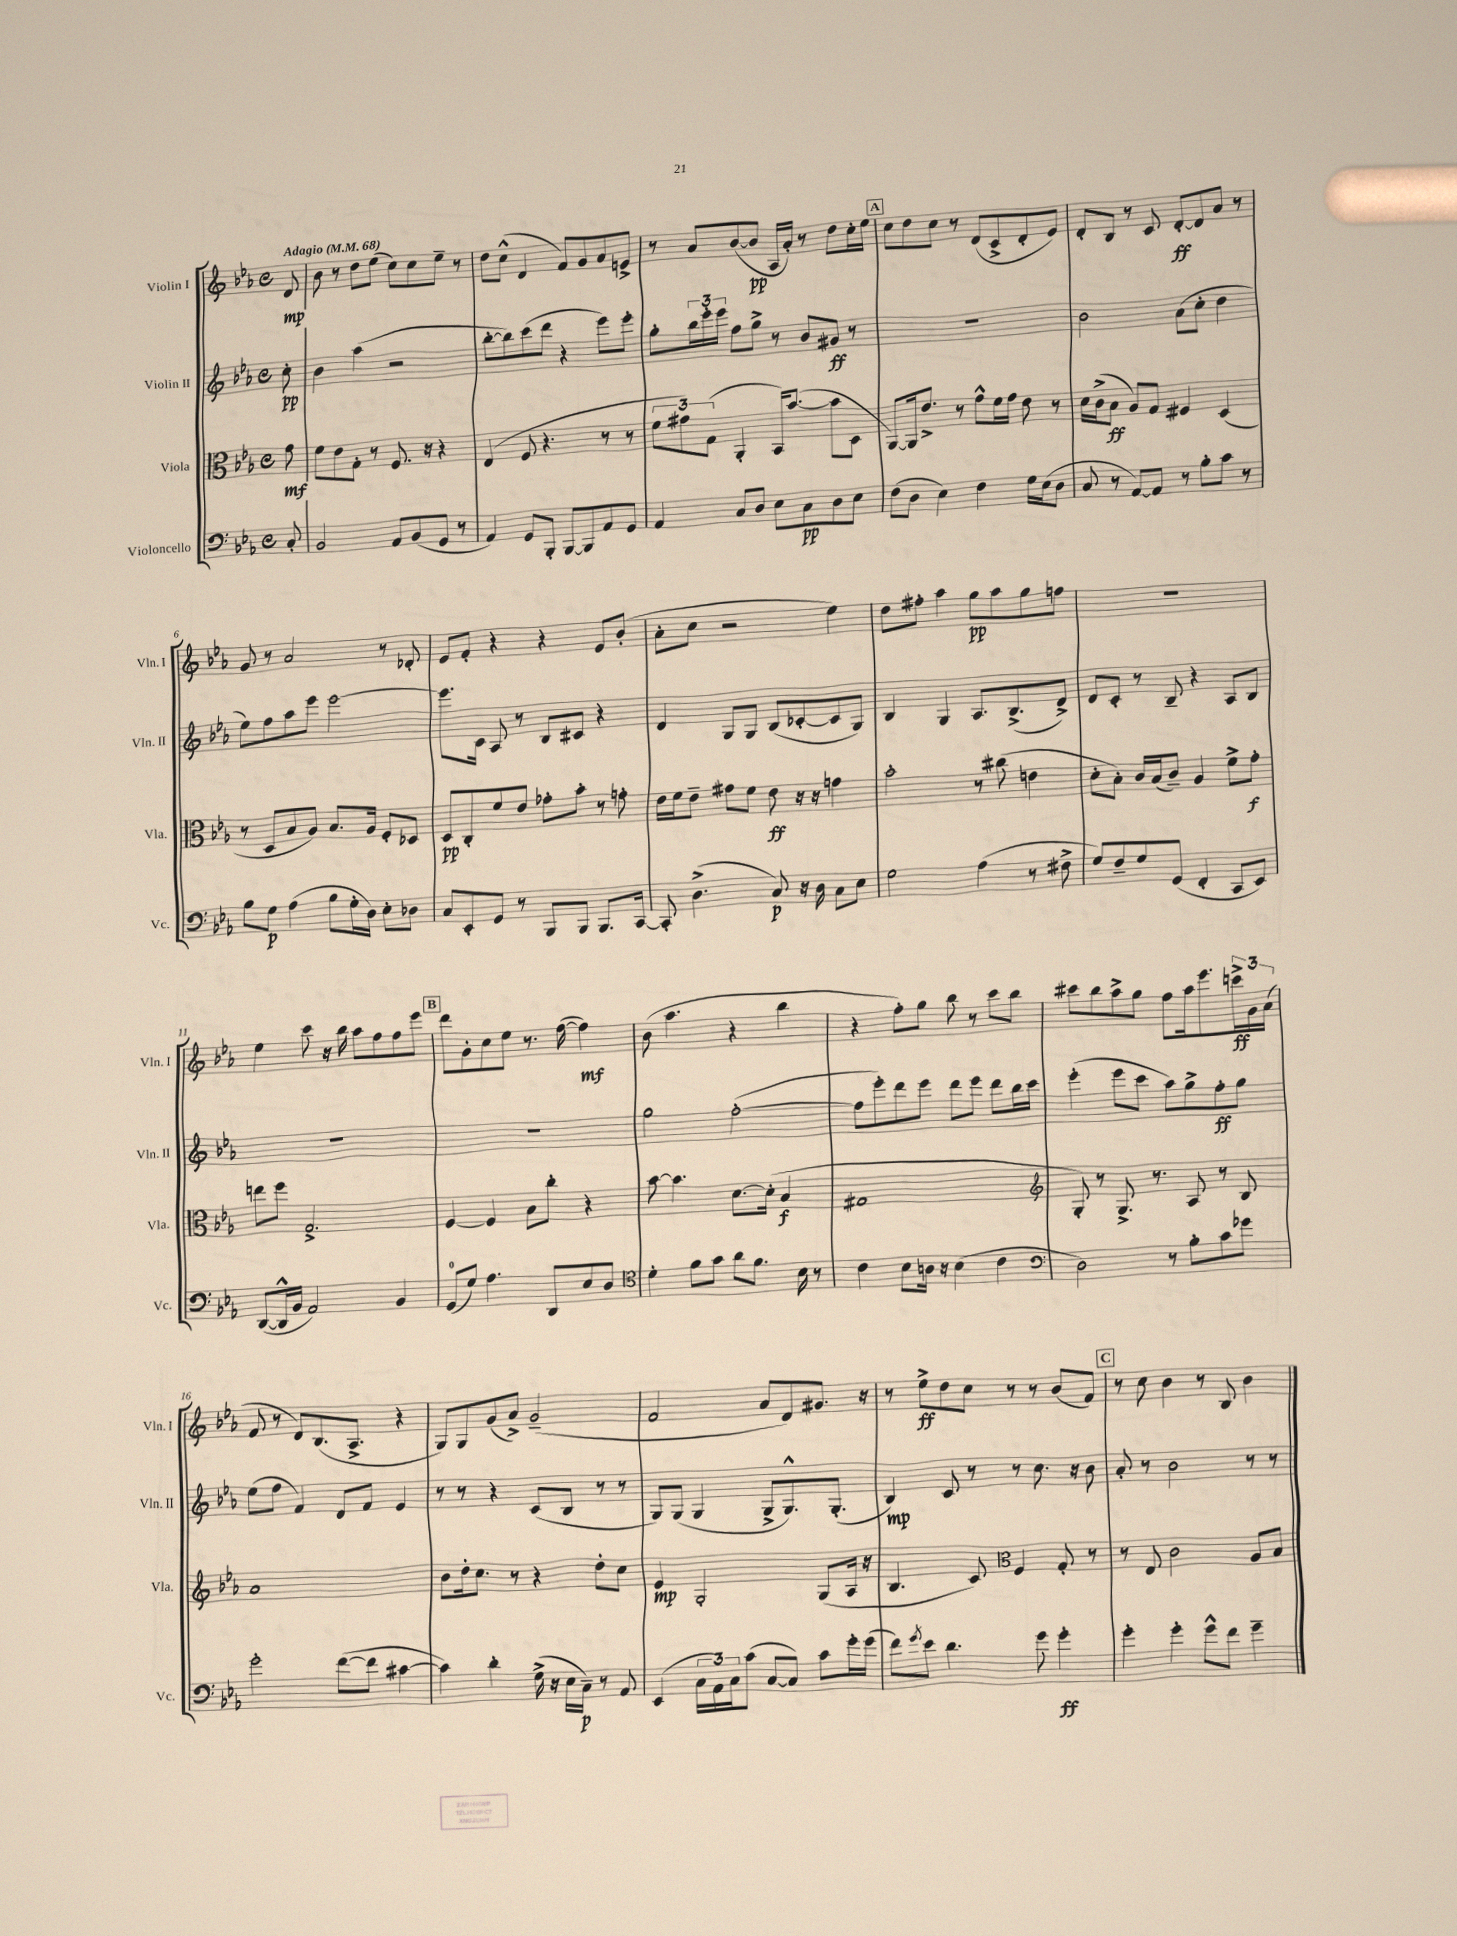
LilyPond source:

<<
\new StaffGroup <<
\new Staff = "s0" \with { instrumentName = "Violin I" shortInstrumentName = "Vln. I" } {
    \clef treble \key ees \major \defaultTimeSignature \time 4/4 \partial 8 \tempo "Adagio" 4 = 68
    d'8\mp |
    bes'8 r8 d''8 ees''8( c''8) c''8 ees''8-- r8 |
    d''8 c''8-^( d'4 f'8) g'8 aes'8 e'8-> |
    r8 aes'8 bes'8~( bes'8\pp aes16 aes'16-.) r8 d''8 c''16-. ees''16 |
    \mark \markup { \box "A" } c''8 d''8 c''8 r8 d'8( c'8-> d'8-. ees'8) |
    d'8-. bes8 r8 c'8 d'8~-.\ff d'8 aes'8 r8 |
    g'8 r8 aes'2 r8 des'8-. |
    ees'8 f'8-. r4 r4 ees'8 bes'8-.( |
    aes'8-. c''8 r2 ees''4) |
    d''8 fis''8-. aes''4 g''8\pp aes''8 g''8 f''8 |
    R1 |
    ees''4 c'''8 r16 bes''16 aes''8 f''8 f''8 ees'''8 |
    \mark \markup { \box "B" } d'''8 g'8-. c''8 ees''8 r8. f''16~( f''4\mf) |
    bes'8( aes''4. r4 bes''4 |
    r4 f''8-.) g''8 bes''8 r8 c'''8 bes''8 |
    cis'''8 bes''8 aes''8-> g''8 f''8 aes''16 ees'''8. \tuplet 3/2 { c'''16->\ff g'16 aes'16( } |
    f'8 r8 d'8) bes8.( aes8.-> r4 |
    g8) g8 g'8( aes'8->) g'2--( |
    f'2 aes'8 d'8) gis'8. r16 |
    r8 ees''8->\ff d''8 c''8 r8 r8 bes'8( f'8) |
    \mark \markup { \box "C" } r8 c''8 bes'4 r8 bes8 bes'4 \bar "|." |
}
\new Staff = "s1" \with { instrumentName = "Violin II" shortInstrumentName = "Vln. II" } {
    \clef treble \key ees \major \defaultTimeSignature \time 4/4 \partial 8
    c''8-.\pp |
    bes'4 aes''4( r2 |
    bes''8~-. bes''8) c'''8( d'''8 r4 ees'''8) ees'''8-. |
    g''8-. \tuplet 3/2 { bes''16 ees'''16-. ees'''16 } f''8 g''8-> r8 bes'8 gis'8\ff r8 |
    \mark \markup { \box "A" } r1 |
    bes'2 aes'8( c''8-. d''4 |
    ees''8) f''8 aes''8 ees'''8 ees'''2~ |
    ees'''8. c'16 aes8 r8 bes8 cis'8 r4 |
    d'4 g8 g8 bes8( ces'8~-. ces'8 g8) |
    bes4 g4 aes8. bes8.->( d'8->) |
    d'8 c'8-. r8 bes8-- r4 aes8 bes8 |
    R1 |
    \mark \markup { \box "B" } R1 |
    g''2 f''2~-.( |
    f''8 ees'''8-.) d'''8 ees'''8 d'''8 ees'''8 d'''8 bes''16 c'''16 |
    ees'''4-.( ees'''8 c'''8 aes''8) g''8-> f''8-.\ff g''8 |
    ees''8( f''8 f'4) d'8 f'8 ees'4 |
    r8 r8 r4 c'8( bes8 r8 r8 |
    g8) g8( g4 g8-> g8.-^) g8.-.( |
    bes4\mp) c'8 r8 r8 c''8. r16 bes'8 |
    \mark \markup { \box "C" } aes'8-. r8 bes'2 r8 r8 \bar "|." |
}
\new Staff = "s2" \with { instrumentName = "Viola" shortInstrumentName = "Vla." } {
    \clef alto \key ees \major \defaultTimeSignature \time 4/4 \partial 8
    g'8\mf |
    f'8 ees'8 g8-. r8 f8. r16 r4 |
    ees4( f8 r4. r8 r8 |
    \tuplet 3/2 { f'8 gis'8) g8( } aes,4-. bes,16) bes'8.~( bes'8 d8 |
    \mark \markup { \box "A" } aes,8~) aes,16 ees'8.-> r8 g'8-^ f'16 g'16 ees'8 r8 |
    d'16 c'16->( bes8\ff aes8) g8 fis4 d4( |
    r8 d8 bes8 aes8) bes8. aes16 f8-. des8 |
    d8\pp c8-. f'8 ees'8 ges'8-. bes'8-. r8 g'8-. |
    ees'16 f'16 ees'8-- gis'8 f'8 ees'8\ff r16 r16 g'4 |
    bes'2-. r8 cis''8( e'4 |
    d'8-. bes8-.) c'16 bes16( c'8--) aes4 f'8-> g'8-.\f |
    e''8 f''8 g2.-> |
    \mark \markup { \box "B" } f4~ f4 bes8 c''8-. r4 |
    bes'8~ bes'4. d'8.~ d'16-.( bes4\f |
    gis1 |
    \clef treble g8-.) r8 g8.-> r8. aes8 r8 bes8 |
    aes'1 |
    bes'8 d''16-. c''8. r8 r4 d''8-. c''8 |
    ees'4\mp g2-. g8( aes16 r16 |
    bes4. c'8) \clef alto f4 g8-. r8 |
    \mark \markup { \box "C" } r8 ees8 c'2 aes8 bes8 \bar "|." |
}
\new Staff = "s3" \with { instrumentName = "Violoncello" shortInstrumentName = "Vc." } {
    \clef bass \key ees \major \defaultTimeSignature \time 4/4 \partial 8
    c8-. |
    bes,2 aes,8 bes,8( g,8 r8 |
    aes,4) g,8 bes,,8-. bes,,8~ bes,,8 aes,8 g,8 |
    aes,4 c8 d8 ees8 c8\pp d8 ees8 |
    \mark \markup { \box "A" } f8( d8 ees4) f4 g16 ees16( d8 |
    c8 r8 aes,8~) aes,8 r8 bes8-. c'8 r8 |
    bes8 g8\p aes4( bes8 g16-. d16) ees8-. des8 |
    c8 ees,8-. g,8 r8 bes,,8 bes,,8 bes,,8. c,16~ |
    c,8-. d4.->( c8\p) r16 d16 c8 ees8 |
    g2 aes4( r8 fis8-> |
    g8) f8-- g8 g,8( f,4-. c,8 ees,8) |
    d,8~( d,16-^ bes,16 aes,2) bes,4 |
    \mark \markup { \box "B" } g,8-0( g8) aes4. d,8 ees8 d8 |
    \clef tenor d'4-. f'8 g'8 aes'8 f'8. bes16 r8 |
    c'4 bes8 a16 r16 bes4( c'4 |
    \clef bass d2) r8 bes8-. c'8 ges'8 |
    g'2-. f'8~( f'8 cis'4~ |
    cis'4) d'4-. g16->( r16 ees16 c16--\p) r8 aes,8 |
    ees,4( \tuplet 3/2 { c16 aes,16) c16 } c'8( c8~ c8) c'8 g'16-. g'16( |
    f'8) \acciaccatura { g'8 } ees'8 d'4. g'8 g'4-.\ff |
    \mark \markup { \box "C" } g'4-. g'4-. g'8-^ f'8 g'4-- \bar "|." |
}
>>
>>
